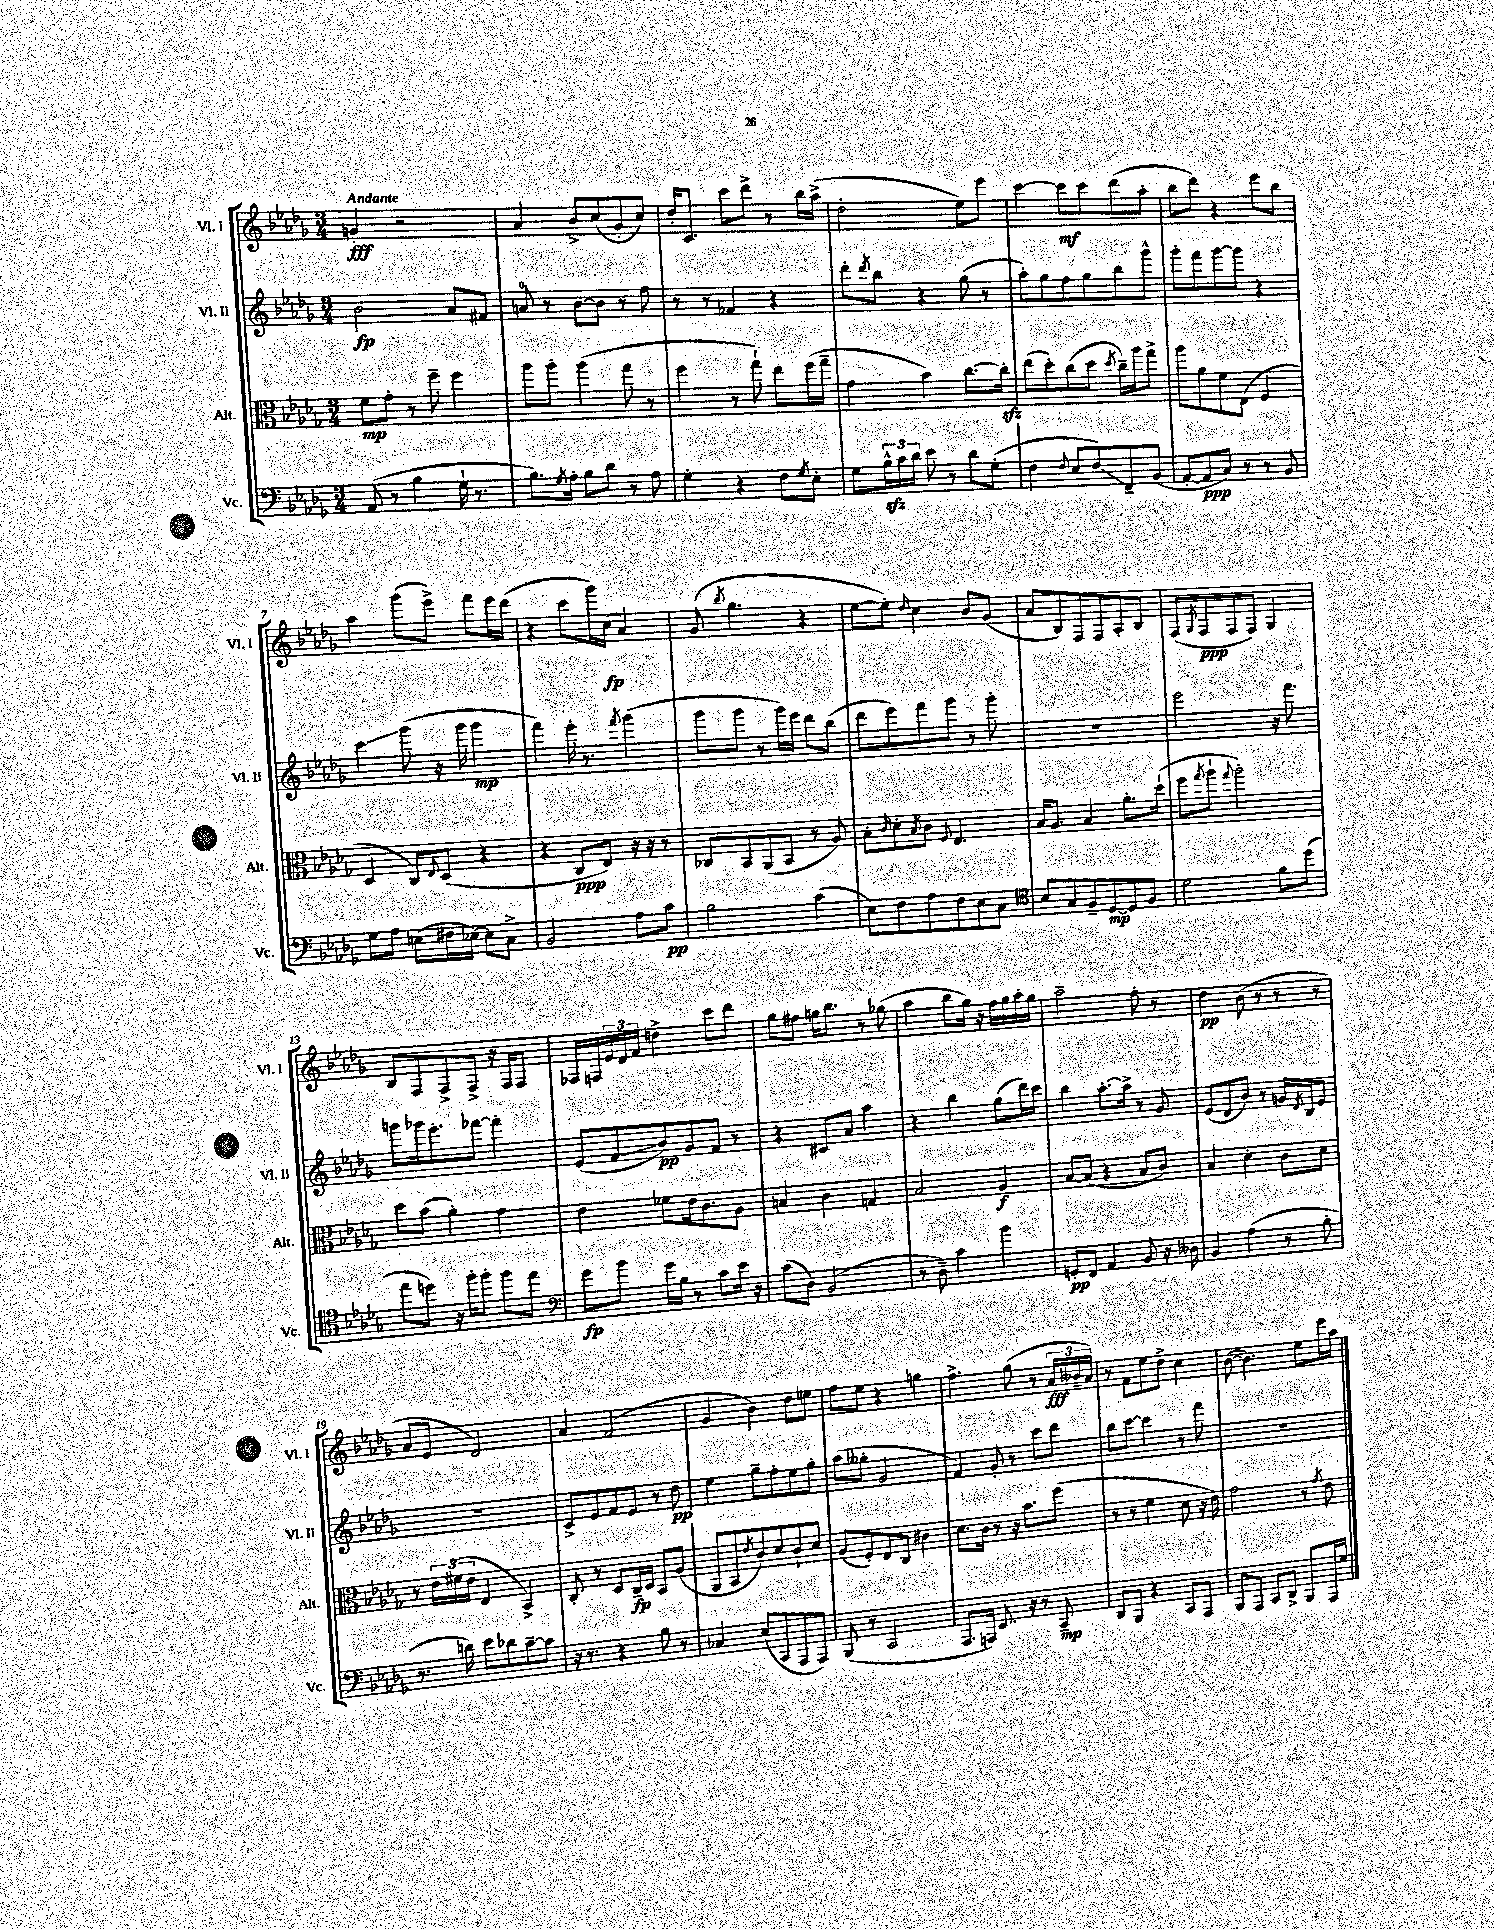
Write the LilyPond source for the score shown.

<<
\new StaffGroup <<
\new Staff = "s0" \with { instrumentName = "Vl. I" shortInstrumentName = "Vl. I" } {
    \clef treble \key des \major \numericTimeSignature \time 3/4 \tempo "Andante"
    g'4-.\fff r2 |
    aes'4 bes'8-> c''8( ges'8-. c''8) |
    des''16-. c'8. c'''8 des'''8-> r8 bes''16 aes''16->( |
    des''2-. ees''8) ees'''8 |
    c'''4~ c'''8\mf c'''8 des'''8( aes''8-. |
    bes''8 des'''8) r4 ees'''8 bes''8 |
    aes''4 ges'''8( ees'''8->) f'''8 ees'''16 des'''16( |
    r4 c'''8 ges'''16) c''16\fp( aes'4) |
    ges'8( \acciaccatura { bes''8 } ges''4. r4 |
    ees''8~ ees''8-.) \grace { des''16 } c''4 bes'8 ges'8( |
    aes'8 bes8) f8 f8 aes8-. bes8 |
    f8( \acciaccatura { ges8 } f8\ppp f8 f8) ges4 |
    bes8 f8 f8-> f8-> r16 f16 f8 |
    fes16 f16 \tuplet 3/2 { ees'16 des'16 f'16 } d''4-> c'''8 des'''8 |
    ges''8 fis''8 g''16 bes''8. r8 ges''8( |
    aes''4 bes''8 ges''16) r16 f''16 ges''16 aes''16-. ges''16 |
    aes''2-- f''8-. r8 |
    des''4\pp bes'8( r8 r8 r8 |
    aes'8 ees'8 des'2) |
    aes'4 f'2( |
    ges'4 bes'4) des''8 e''8 |
    f''8 ees''8 r4 g''4 |
    f''4.-> ges''8( r8 \tuplet 3/2 { aes'16\fff beses'16-- aes'16) } |
    r8 f'8 ees''8 des''8-> c''4 |
    bes'8~( bes'4.) ees''8 ees'''16 aes''16 \bar "|." |
}
\new Staff = "s1" \with { instrumentName = "Vl. II" shortInstrumentName = "Vl. II" } {
    \clef treble \key des \major \numericTimeSignature \time 3/4
    bes'2\fp aes'8 fis'8 |
    a'8-0 r8 bes'8~ bes'8 r8 f''8 |
    r8 r8 fes'4 r4 |
    des'''8-. \acciaccatura { des'''8 } bes''8 r4 ges''8( r8 |
    aes''8-.) ges''8 f''8 ges''8 bes''8 ges'''8-^ |
    ges'''8-. f'''8 ges'''8~ ges'''8 r4 |
    c'''4\glissando ges'''8( r16 ges'''16 ges'''4\mp |
    f'''4) ees'''16-. r8. \acciaccatura { f'''8 } ges'''4( |
    ges'''8 ges'''8 r8 ges'''16) ees'''16 des'''8 bes''8( |
    des'''8 ees'''8) f'''8 ges'''8 r8 ges'''8-. |
    R2. |
    ees'''2 r16 f'''8. |
    g'''8 ges'''16 ees'''8.-. fes'''8~ fes'''4-. |
    ees'8( f'8\glissando bes'8\pp) ges'8 f'8 r8 |
    r4 cis'8 aes'8 aes''4 |
    r4 bes''4 ges''8( des'''16) c'''16 |
    bes''4 aes''8.~-. aes''16-> r8 ges'8 |
    ees'8( des'8 bes'8) r8 g'16 \acciaccatura { des'8 } bes16 ees'8 |
    R2. |
    c'8-> ees'8 f'8 ees'8 r8 des''8\pp |
    ees''4 ges''8-- f''8-. ees''8 ges''8-. |
    aes''8( geses''8-. ges'2 |
    f'4) ges'8-. r8 c'''8 des'''8 |
    bes''8 c'''8~ c'''4 r8 f'''8 |
    R2. \bar "|." |
}
\new Staff = "s2" \with { instrumentName = "Alt." shortInstrumentName = "Alt." } {
    \clef alto \key des \major \numericTimeSignature \time 3/4
    f'8\mp ges'8-. r8 f''8-- f''4 |
    aes''8 aes''8-. aes''4( ges''8 r8 |
    f''4 r8 ges''8-!) ees''8 f''16( ges''16-- |
    ges'4 bes'4) c''8.~ c''16-.\sfz |
    ees''8( des''8-.) c''8( des''8 \acciaccatura { des''8 } c''16--) aes''16 ges''8-> |
    aes''8 aes'8 f'8 ees8( f4 |
    des4 c8) \appoggiatura { ees8 } des8( r4 |
    r4 c8\ppp ees8) r16 r16 r8 |
    ces8 bes,8 aes,8( bes,8 r8 aes8) |
    bes8-. \grace { c'16 } des'8-. \acciaccatura { bes8 } c'8 \appoggiatura { f8 } ees4. |
    bes16 aes8. bes4 aes'8.-. des''16-!( |
    f''8 \acciaccatura { ges''8 } aes''8-! \appoggiatura { ges''8 } aes''2-.) |
    des''8 bes'8( aes'4-.) ges'4 |
    ees'4 fes'8 ees'16 c'8. aes8 |
    b4 c'4 g4 |
    bes2 aes4\f |
    bes8~ bes8( r4 bes8 c'8) |
    bes4 des'4-. c'8 des'8 |
    r8 \tuplet 3/2 { ees'16 fis'16( ees'16 } ees4 bes,4->) |
    c8-. r8 des8 c16--\fp des16 bes,8 aes8( |
    aes,8 bes,8 \acciaccatura { ees'8 } c'8) des'8 c'8-! des'8 |
    aes8( f8-.) ees8 c8 cis'4 |
    des'8. c'16 r8 r16 bes'8. f''8( |
    r8 r8 f'4 des'8 r16 ees'16) |
    ges'2 r8 \acciaccatura { ges'8 } ees'8 \bar "|." |
}
\new Staff = "s3" \with { instrumentName = "Vc." shortInstrumentName = "Vc." } {
    \clef bass \key des \major \numericTimeSignature \time 3/4
    aes,8( r8 bes4 ges16-! r8. |
    bes8.) \acciaccatura { ges8 } aes16-. bes8 des'8 r8 aes8 |
    ges4-. r4 f8 \acciaccatura { ges8 } ees8-. |
    ges8 \tuplet 3/2 { bes16-^\sfz c'16 des'16 } ees'8 r8 des'8 ges8-.( |
    f4 \appoggiatura { f8 } ees8 f8\glissando) f,8-- bes,8( |
    aes,8~-. aes,8\ppp c8) r8 r8 bes,8 |
    ges8 aes8 e8( fis16 ees16~) ees8 c8-> |
    bes,2 aes8 c'8\pp |
    bes2 c'4( |
    ees8) f8 aes8 f8 ees8 c8 |
    \clef tenor bes8 ges8 f8-- des8~\mp des8 f8 |
    des'2 f'8 des''8( |
    ees''8 d''8) r16 f''16-. f''8-. f''8 ees''8 |
    \clef bass ges'8\fp bes'8 ges'16 bes16 r8 c'8 ees'16 r16 |
    c'8( des8) bes,2( |
    r8 des8--) c'4 bes'4 |
    g,8-.\pp f,8 aes,4 bes,8 r16 deses16 |
    bes,4 aes4( r8 bes8-. |
    r8. d'16) ees'8 des'8 c'8~-- c'8 |
    r16 r8. r4 bes8 r8 |
    ces4 ees8( c,8 aes,,8 aes,,8) |
    bes,,8( r8 c,2 |
    aes,,8. a,,16) ees,8. r16 r8 c,8--\mp |
    des,8 bes,,8 r4 c,8 aes,,8 |
    bes,,8 aes,,8 c,8 des,8-> bes,,8 aes,,16 ges16 \bar "|." |
}
>>
>>
